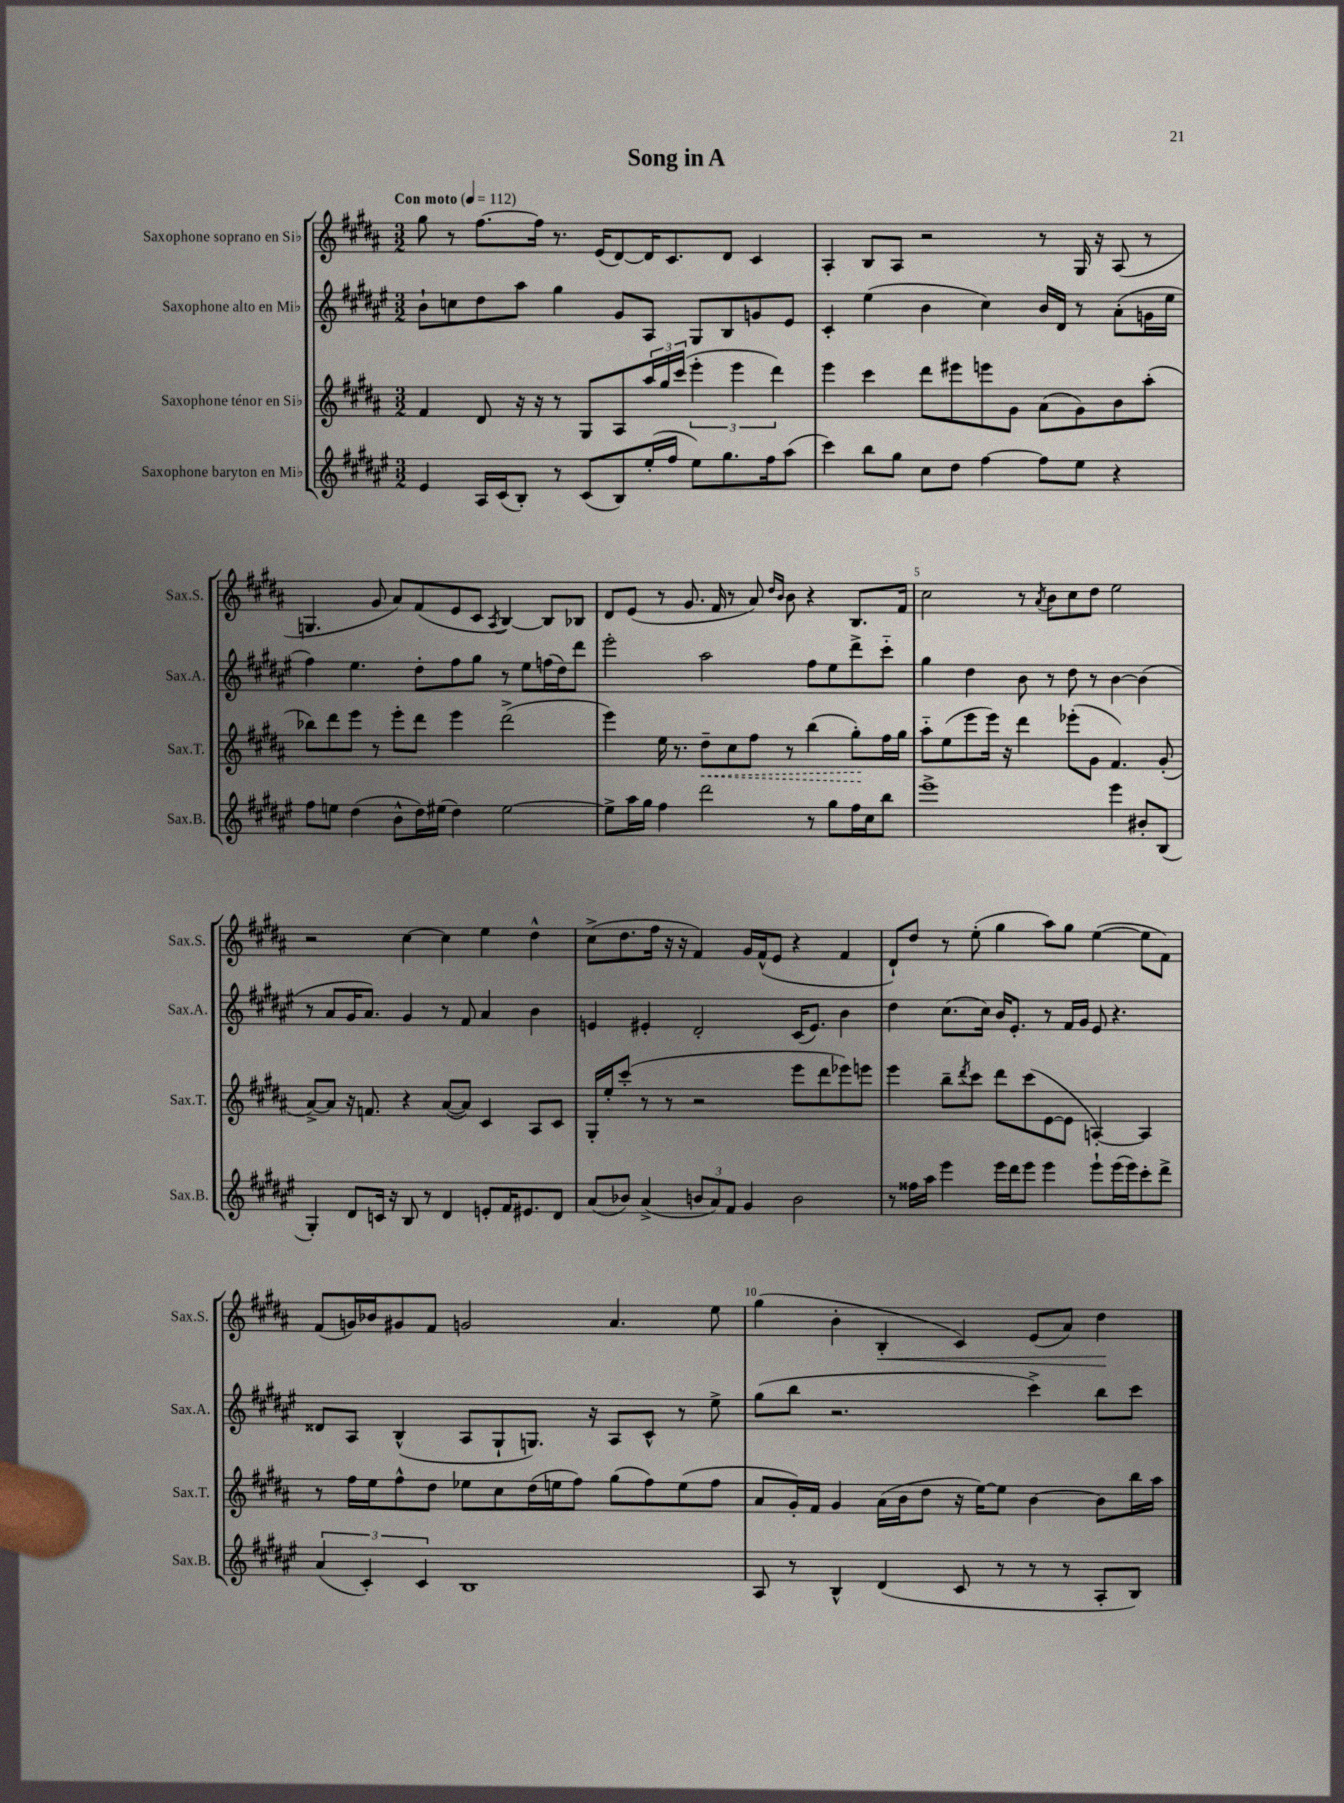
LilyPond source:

\header { title = "Song in A" }
<<
\new StaffGroup <<
\new Staff = "s0" \with { instrumentName = "Saxophone soprano en Sib" shortInstrumentName = "Sax.S." } {
    \clef treble \key b \major \numericTimeSignature \time 3/2 \tempo "Con moto" 4 = 112
    gis''8 r8 fis''8.~ fis''16 r8. e'16( dis'8~) dis'16 cis'8. dis'8 cis'4 |
    ais4-. b8 ais8 r2 r8 gis16 r16 ais8( r8 |
    g4. gis'8 ais'8) fis'8( e'8 cis'8 \acciaccatura { ais8 } b4~) b8 bes8 |
    dis'8 e'8( r8 gis'8. fis'16 r8 ais'8) \grace { dis''16 b'16 } b'8 r4 b8. fis'16 |
    cis''2 r8 \acciaccatura { ais'8 } b'8 cis''8 dis''8 e''2 |
    r2 cis''4~ cis''4 e''4 dis''4-^ |
    cis''8->( dis''8. fis''16 r16 r16 fis'4) gis'16 fis'16-^( e'8 r4 fis'4 |
    dis'8-!) dis''8 r8 e''8-.( gis''4 ais''8) gis''8 e''4~( e''8 fis'8) |
    fis'8( g'16) bes'16 gis'8 fis'8 g'2 ais'4. e''8 |
    gis''4( b'4-. b4-.\< cis'4) e'8( ais'8) dis''4\! \bar "|." |
}
\new Staff = "s1" \with { instrumentName = "Saxophone alto en Mib" shortInstrumentName = "Sax.A." } {
    \clef treble \key fis \major \numericTimeSignature \time 3/2
    b'8-! c''8 dis''8 ais''8 gis''4 gis'8 ais8 gis8 b8 g'8 eis'8 |
    cis'4-. eis''4( b'4 cis''4) b'16 dis'16 r8 ais'8-.( g'16 eis''16 |
    fis''4) eis''4. dis''8-. fis''8 gis''8 r8 eis''8 f''16( dis''16) dis'''8 |
    eis'''2-. ais''2 fis''8 eis''8 dis'''8-> cis'''8-_ |
    gis''4 dis''4 b'8 r8 dis''8 r8 b'4~ b'4( |
    r8 ais'8 gis'16 ais'8.) gis'4 r8 fis'8 ais'4 b'4 |
    e'4 eis'4-. dis'2-. cis'16( eis'8.) b'4 |
    dis''4 cis''8.( cis''16) b'16 eis'8.-. r8 fis'16 gis'16 eis'8 r4. |
    disis'8 ais8 b4-^( ais8 gis8-! g8.) r16 ais8 cis'8-^ r8 eis''8-> |
    gis''8( b''8 r2. cis'''4->) b''8 cis'''8 \bar "|." |
}
\new Staff = "s2" \with { instrumentName = "Saxophone ténor en Sib" shortInstrumentName = "Sax.T." } {
    \clef treble \key b \major \numericTimeSignature \time 3/2
    fis'4 dis'8 r16 r16 r8 gis8 ais8 \tuplet 3/2 { ais''16 gis''16 cis'''16( } \tuplet 3/2 { e'''4-. e'''4 dis'''4) } |
    e'''4 cis'''4 dis'''8 eis'''8 e'''8 gis'8 ais'8( gis'8) b'8 ais''8-.( |
    bes''8) dis'''8 e'''8 r8 e'''8-. dis'''8 e'''4 dis'''2->( |
    e'''4) e''16 r8. \once \override Hairpin.style = #'dashed-line dis''8--\< cis''8 fis''8 r8 b''4( gis''8-.\!) fis''16 gis''16 |
    ais''8-_ e''8( e'''8 e'''16) r16 dis'''4 ees'''8-.( gis'8 fis'4.) gis'8-.( |
    ais'8~->) ais'8 r16 f'8. r4 ais'8~( ais'8) cis'4 ais8 cis'8 |
    gis16-. e''16-. cis'''8-.( r8 r8 r2 e'''8 dis'''8 ees'''8) e'''8 |
    e'''4 b''8-- \acciaccatura { dis'''8 } cis'''8 dis'''8 cis'''8( e'8~ e'8 a4~-.) a4 |
    r8 fis''16 e''16 fis''8-^ dis''8 ees''8 cis''8 dis''16( e''16 fis''8) gis''8( fis''8) e''8( fis''8 |
    ais'8 gis'16-.) fis'16 gis'4 ais'16( b'16 dis''8 r16 e''16~) e''8 b'4~ b'8 b''16 ais''16 \bar "|." |
}
\new Staff = "s3" \with { instrumentName = "Saxophone baryton en Mib" shortInstrumentName = "Sax.B." } {
    \clef treble \key fis \major \numericTimeSignature \time 3/2
    eis'4 ais16 cis'16( b8-.) r8 cis'8( b8) eis''16-.( fis''16 eis''8) gis''8. fis''16 ais''8( |
    cis'''4) b''8 gis''8 cis''8 dis''8 fis''4~ fis''8 eis''8 r4 |
    fis''8 e''8 dis''4( b'8-^ dis''16) eis''16( dis''4) eis''2~ |
    eis''8-> ais''16 gis''16 fis''4 dis'''2 r8 gis''8 fis''16 cis''16 b''8 |
    eis'''1-> eis'''4 bis'8-. b8( |
    gis4-.) dis'8 c'16 r16 b8 r8 dis'4 e'8-. fis'16 eis'8. dis'8 |
    ais'8( bes'8) ais'4->( \tuplet 3/2 { b'8 ais'8) fis'8 } gis'4 b'2 |
    r8 fisis''16 ais''16 eis'''4 eis'''16 dis'''16 eis'''8 eis'''4 eis'''8-! eis'''16( eis'''16) cis'''8-. dis'''8-> |
    \tuplet 3/2 { ais'4( cis'4-.) cis'4 } b1 |
    ais8 r8 b4-^ dis'4( cis'8 r8 r8 r8 ais8-. b8) \bar "|." |
}
>>
>>
\layout { \context { \Score \override BarNumber.break-visibility = ##(#f #t #t) barNumberVisibility = #(every-nth-bar-number-visible 5) } }
